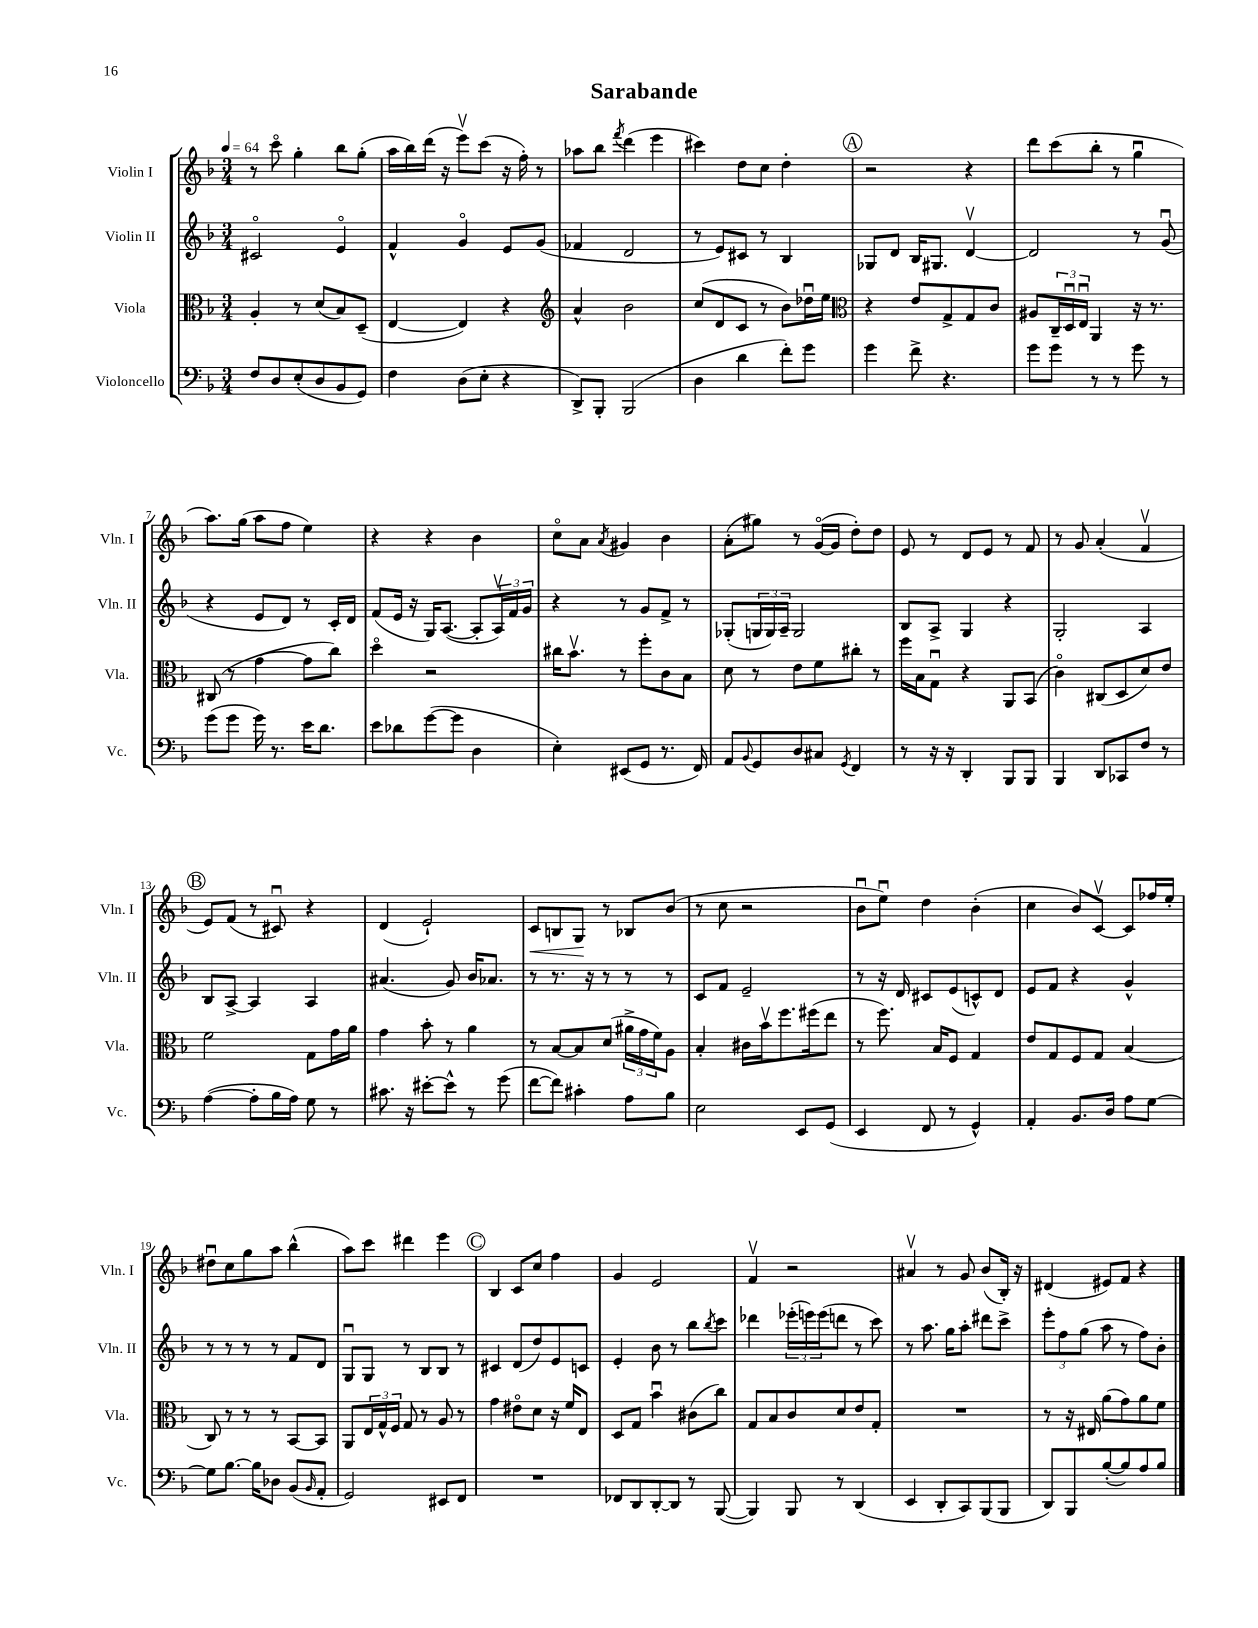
\header { title = "Sarabande" }
<<
\new StaffGroup <<
\new Staff = "s0" \with { instrumentName = "Violin I" shortInstrumentName = "Vln. I" } {
    \clef treble \key f \major \numericTimeSignature \time 3/4 \tempo 4 = 64
    r8 c'''8\flageolet g''4-. bes''8 g''8-.( |
    a''16 bes''16) d'''16( r16 e'''8\upbow) c'''8( r16 f''16-.) r8 |
    aes''8 bes''8 \acciaccatura { f'''8 } d'''4( e'''4 |
    cis'''4) d''8 c''8 d''4-. |
    \mark \markup { \circle "A" } r2 r4 |
    d'''8 c'''8( bes''8-. r8 g''4\downbow |
    a''8.) g''16( a''8 f''8 e''4) |
    r4 r4 bes'4 |
    c''8\flageolet a'8 \acciaccatura { a'8 } gis'4 bes'4 |
    a'8-.( gis''8) r8 g'16~\flageolet( g'16 d''8-.) d''8 |
    e'8 r8 d'8 e'8 r8 f'8 |
    r8 g'8 a'4-.( f'4\upbow |
    \mark \markup { \circle "B" } e'8) f'8( r8 cis'8\downbow) r4 |
    d'4( e'2-!) |
    c'8\< b8 g8\! r8 bes8 bes'8( |
    r8 c''8 r2 |
    bes'8\downbow e''8\downbow) d''4 bes'4-.( |
    c''4 bes'8) c'8~\upbow c'8 fes''16 e''16-. |
    dis''8\downbow c''8 g''8 a''8 bes''4-^( |
    a''8) c'''8 dis'''4 e'''4 |
    \mark \markup { \circle "C" } bes4 c'8 c''8 f''4 |
    g'4 e'2 |
    f'4\upbow r2 |
    ais'4\upbow r8 g'8 bes'8( bes16-.) r16 |
    dis'4( eis'8) f'8 r4 \bar "|." |
}
\new Staff = "s1" \with { instrumentName = "Violin II" shortInstrumentName = "Vln. II" } {
    \clef treble \key f \major \numericTimeSignature \time 3/4
    cis'2\flageolet e'4\flageolet |
    f'4-^ g'4\flageolet e'8 g'8( |
    fes'4 d'2 |
    r8 e'8) cis'8 r8 bes4 |
    \mark \markup { \circle "A" } ges8 d'8 bes16 gis8. d'4~\upbow |
    d'2 r8 g'8\downbow( |
    r4 e'8 d'8) r8 c'16-. d'16 |
    f'8( e'16 r16 g16) a8.~( a8-. \tuplet 3/2 { a16\upbow) f'16 g'16 } |
    r4 r8 g'8 f'8-> r8 |
    ges8-.( \tuplet 3/2 { g16 g16) a16-- } g2 |
    bes8 a8-> g4 r4 |
    g2-. a4 |
    \mark \markup { \circle "B" } bes8 a8~-> a4 a4 |
    ais'4.( g'8) bes'16 aes'8. |
    r8 r8. r16 r8 r8 r8 |
    c'8 f'8 e'2-- |
    r8 r16 d'16 cis'8 e'8( c'8-^) d'8 |
    e'8 f'8 r4 g'4-^ |
    r8 r8 r8 r8 f'8 d'8 |
    g8\downbow g8 r8 bes8 bes8 r8 |
    \mark \markup { \circle "C" } cis'4 d'8( d''8) e'8 c'8 |
    e'4-. bes'8 r8 bes''8 \acciaccatura { bes''8 } c'''8 |
    des'''4 \tuplet 3/2 { ees'''16-.( e'''16) e'''16( } d'''8 r8 c'''8) |
    r8 a''8. g''16 a''8-. dis'''8 c'''8-> |
    \tuplet 3/2 { e'''8-. f''8 g''8( } a''8 r8 f''8) bes'8-. \bar "|." |
}
\new Staff = "s2" \with { instrumentName = "Viola" shortInstrumentName = "Vla." } {
    \clef alto \key f \major \numericTimeSignature \time 3/4
    a4-. r8 d'8( bes8) d8--( |
    e4~ e4) r4 |
    \clef treble a'4-^ bes'2 |
    c''8( d'8 c'8 r8 bes'8) des''16\downbow e''16 |
    \mark \markup { \circle "A" } \clef alto r4 e'8 g8-> g8 c'8 |
    ais8 \tuplet 3/2 { c16-- d16\downbow e16\downbow } a,4 r16 r8. |
    cis8( r8 g'4~ g'8 c''8) |
    d''4\flageolet r2 |
    cis''16 bes'8.\upbow r8 f''8-. c'8 bes8 |
    d'8 r8 e'8 f'8 cis''8-. r8 |
    f''16 bes16 g8\downbow r4 a,8 bes,8( |
    c'4\flageolet) cis8( d8 d'8) e'8 |
    \mark \markup { \circle "B" } f'2 g8 g'16 a'16 |
    g'4 bes'8-. r8 a'4 |
    r8 bes8~ bes8 d'8( \tuplet 3/2 { ais'16-> g'16 f'16) } a8 |
    bes4-. cis'16 bes'16\upbow f''8. fis''16( e''8 |
    r8 f''8.) bes16 f8 g4 |
    e'8 g8 f8 g8 bes4( |
    c8) r8 r8 r8 bes,8~ bes,8 |
    a,8 \tuplet 3/2 { e16 g16-^ f16 } g8 r8 a8 r8 |
    \mark \markup { \circle "C" } g'4 eis'8\flageolet d'8 r16 f'16 e8 |
    d8 g8 bes'4\downbow cis'8( c''8) |
    g8 bes8 c'8 d'8 e'8 g8-. |
    R2. |
    r8 r16 eis16 a'8( g'8) a'8 f'8 \bar "|." |
}
\new Staff = "s3" \with { instrumentName = "Violoncello" shortInstrumentName = "Vc." } {
    \clef bass \key f \major \numericTimeSignature \time 3/4
    f8 d8 e8-.( d8 bes,8 g,8) |
    f4 d8( e8-. r4 |
    d,8->) bes,,8-. bes,,2( |
    d4 d'4 f'8-.) g'8 |
    \mark \markup { \circle "A" } g'4 f'8-> r4. |
    g'8 g'8 r8 r8 g'8 r8 |
    g'8( g'8 g'16) r8. e'16 d'8. |
    e'8 des'8 g'8~( g'8 d4 |
    e4-.) eis,8( g,8 r8. f,16) |
    a,8 \appoggiatura { bes,8 } g,8 d8 cis8 \acciaccatura { g,8 } f,4 |
    r8 r16 r16 d,4-. bes,,8 bes,,8 |
    bes,,4 d,8 ces,8 f8 r8 |
    \mark \markup { \circle "B" } a4~( a8-. bes16 a16) g8 r8 |
    cis'8. r16 eis'8~-. eis'8-^ r8 g'8( |
    f'8~ f'8) cis'4-. a8 bes8 |
    e2 e,8 g,8( |
    e,4 f,8 r8 g,4-^) |
    a,4-. bes,8. d16 a8 g8~ |
    g8 bes8.~ bes16 des8 bes,8( \grace { bes,16 } a,8-. |
    g,2) eis,8 f,8 |
    \mark \markup { \circle "C" } R2. |
    fes,8 d,8 d,8~-. d,8 r8 bes,,8~( |
    bes,,4) bes,,8 r8 d,4( |
    e,4 d,8-. c,8) bes,,8( bes,,8 |
    d,8) bes,,8 bes8~-.( bes8) a8 bes8 \bar "|." |
}
>>
>>
